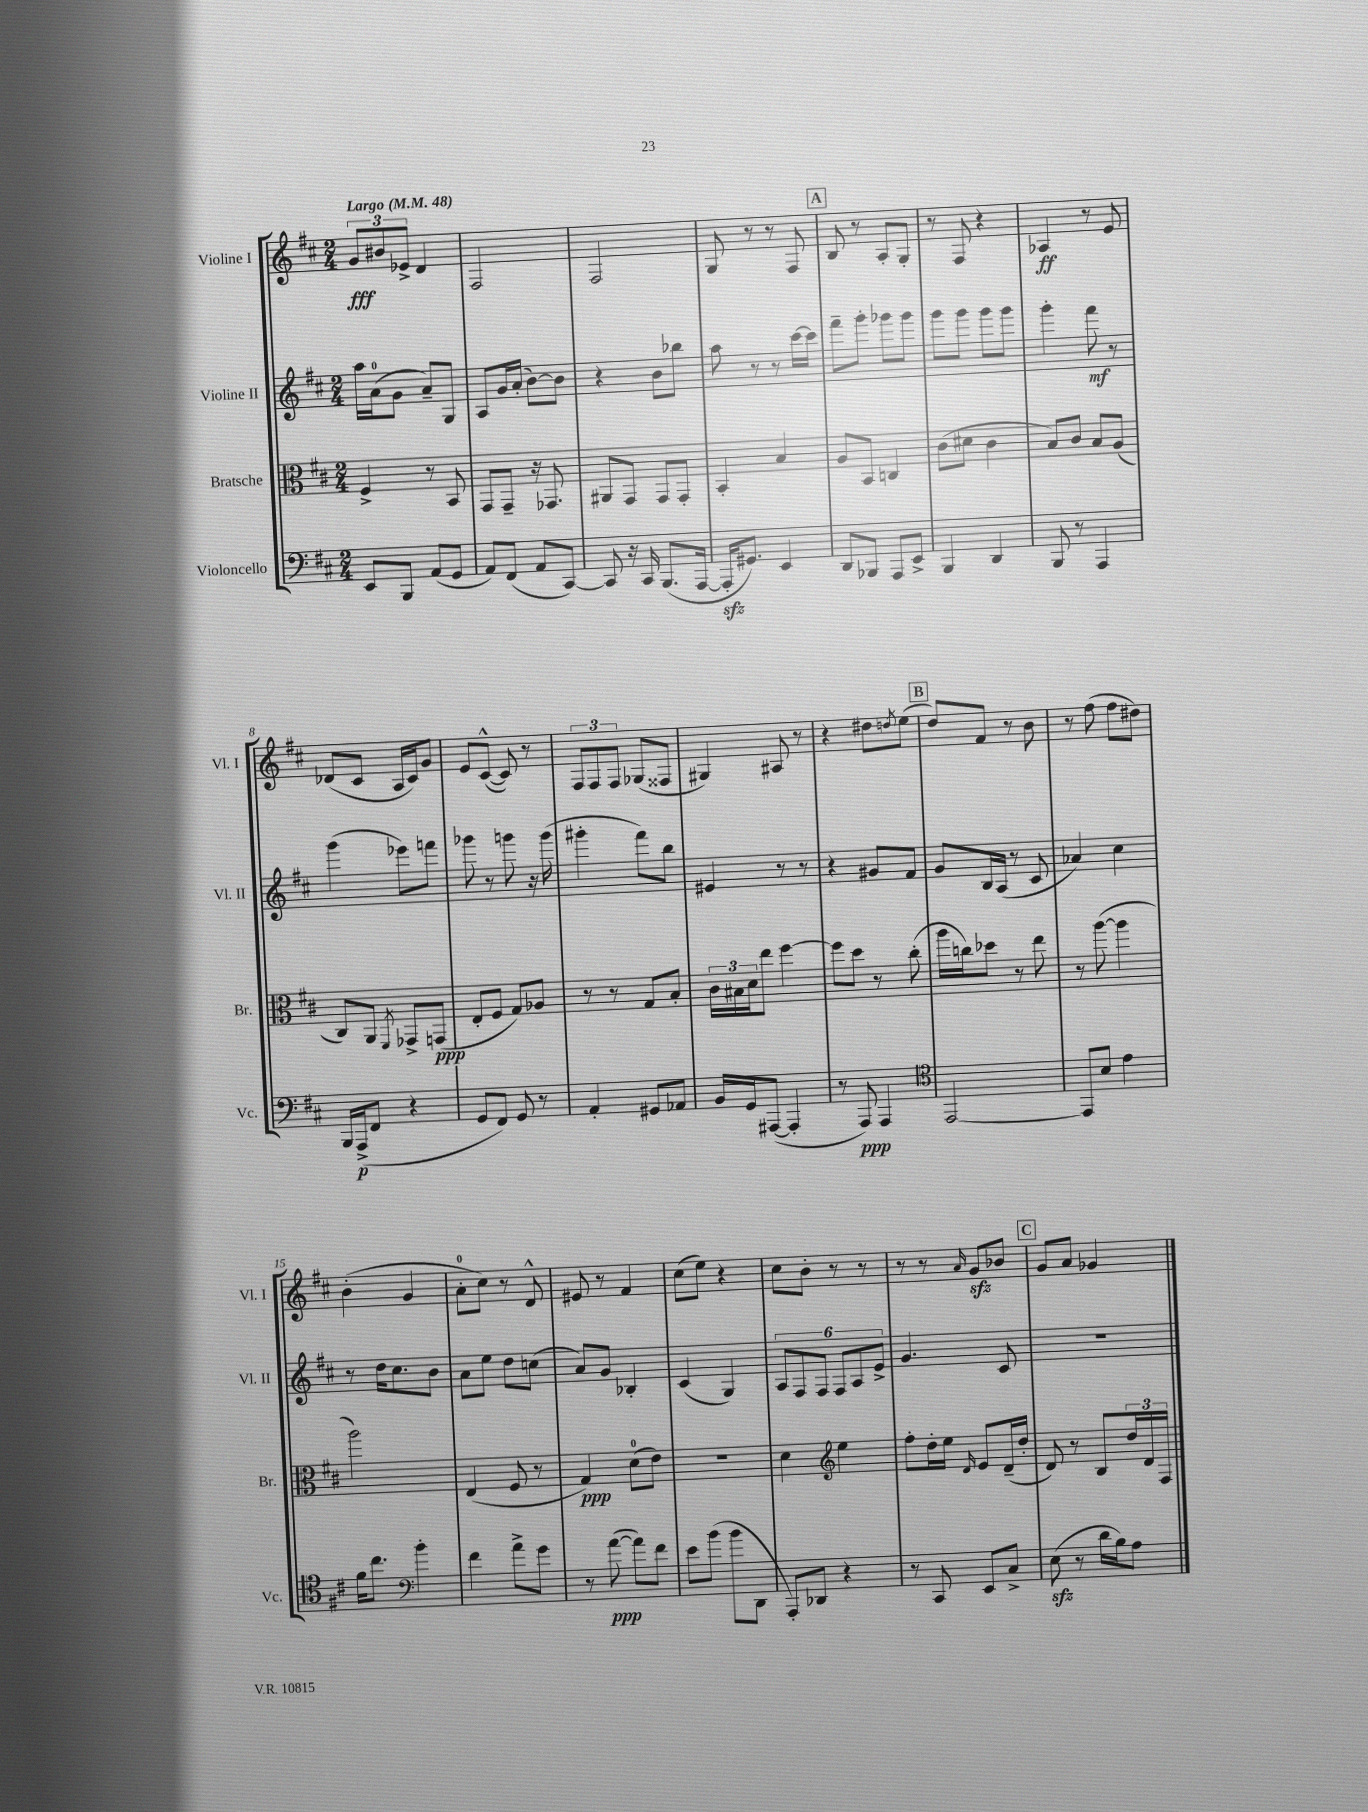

**kern	**dynam	**kern	**dynam	**kern	**dynam	**kern	**dynam
*part4	*part4	*part3	*part3	*part2	*part2	*part1	*part1
*staff4	*staff4	*staff3	*staff3	*staff2	*staff2	*staff1	*staff1
*I"Violoncello	*	*I"Bratsche	*	*I"Violine II	*	*I"Violine I	*
*I'Vc.	*	*I'Br.	*	*I'Vl. II	*	*I'Vl. I	*
*clefF4	*	*clefC3	*	*clefG2	*	*clefG2	*
*k[f#c#]	*	*k[f#c#]	*	*k[f#c#]	*	*k[f#c#]	*
*M2/4	*	*M2/4	*	*M2/4	*	*M2/4	*
*MM48	*	*MM48	*	*MM48	*	*MM48	*
=1	=1	=1	=1	=1	=1	=1	=1
!	!	!	!	!	!	!LO:TX:a:B:t=Largo	!
8EE/L	.	4F#^/	.	16aa\LL	.	12g/L	fff
.	.	.	.	(16a\J	.	.	.
.	.	.	.	.	.	12b#X/	.
8BBB/J	.	.	.	8g\J	.	.	.
.	.	.	.	.	.	12e-X^/J	.
(8AA/L	.	8r	.	8a~/L)	.	4d/	.
8GG/J	.	8BB/	.	8G/J	.	.	.
=2	=2	=2	=2	=2	=2	=2	=2
8AA/L)	.	8GG/L	.	8A/L	.	2F#/	.
(8FF#/J	.	8GG~/J	.	16g/L	.	.	.
.	.	.	.	(16a'/JJ	.	.	.
8AA/L	.	16r	.	[8b\L)	.	.	.
.	.	8.GG-X/	.	.	.	.	.
[8CC#/J)	.	.	.	8b\J]	.	.	.
=3	=3	=3	=3	=3	=3	=3	=3
8CC#/]	.	8AA#X/L	.	4r	.	2F#/	.
16r	.	8GG/J	.	.	.	.	.
16CC#/	.	.	.	.	.	.	.
(8.BBB/L	.	8GG/L	.	8b\L	.	.	.
.	.	8GG'/J	.	8bb-X\J	.	.	.
[16AAA/Jk	.	.	.	.	.	.	.
=4	=4	=4	=4	=4	=4	=4	=4
16AAAzz'/KL]	.	4BB'/	.	8aa\	.	8G/	.
8.GG#X/J)	.	.	.	.	.	.	.
.	.	.	.	8r	.	8r	.
4EE/	.	4B/	.	8r	.	8r	.
.	.	.	.	[16ccc#\LL	.	8F#/	.
.	.	.	.	16ccc#\JJ]	.	.	.
!!LO:REH:place=s1:t=A
=5	=5	=5	=5	=5	=5	=5	=5
8DD/L	.	8A/L	.	8fff#~\L	.	8B/	.
8BBB-X/J	.	8BB/J	.	8ggg'\J	.	8r	.
8AAA/L	.	4Cn/	.	8ggg-X\L	.	8A'/L	.
8EE^/J	.	.	.	8ggg-\J	.	8G'/J	.
=6	=6	=6	=6	=6	=6	=6	=6
4BBB/	.	(8c#\L	.	8ggg\L	.	8r	.
.	.	8d#X\J	.	8ggg\J	.	8F#/	.
4DD/	.	4c#\	.	8ggg\L	.	4r	.
.	.	.	.	8ggg\J	.	.	.
=7	=7	=7	=7	=7	=7	=7	=7
8BBB/	.	8B/L)	.	4ggg'\	.	4A-X/	ff
8r	.	8c#/J	.	.	.	.	.
4AAA/	.	8B/L	.	8fff#\	mf	8r	.
.	.	(8A/J	.	8r	.	8e/	.
!!LO:LB:g=z
=8	=8	=8	=8	=8	=8	=8	=8
16BBB/LL	.	8C#/L)	.	(4ggg\	.	(8d-X/L	.
(16AAA^/J	p	.	.	.	.	.	.
8FF#/J	.	8AA/J	.	.	.	8c#/J	.
.	.	8qFF#/	.	.	.	.	.
4r	.	8GG-X^/L	.	8eee-X\L)	.	16A/LL	.
.	.	.	.	.	.	16c#/J)	.
.	.	(8GGn/J	ppp	8fffn\J	.	8g/J	.
=9	=9	=9	=9	=9	=9	=9	=9
8GG/L	.	8E'/L	.	8ggg-X\	.	8e/L	.
8FF#/J)	.	8F#/J	.	8r	.	([8c#^^/J	.
8GG/	.	8G/L)	.	8gggn\	.	8c#/])	.
8r	.	8A-X/J	.	16r	.	8r	.
.	.	.	.	(16ggg\	.	.	.
=10	=10	=10	=10	=10	=10	=10	=10
4AA'/	.	8r	.	4ggg#X'\	.	12F#/L	.
.	.	.	.	.	.	12F#/	.
.	.	8r	.	.	.	.	.
.	.	.	.	.	.	12F#/J	.
8GG#X/L	.	8G/L	.	8fff#\L)	.	(8G-X/L	.
8AA-X/J	.	8B'/J	.	8bb\J	.	8F##X/J	.
=11	=11	=11	=11	=11	=11	=11	=11
16BB/LL	.	24c#\LL	.	4e#X/	.	4G#X/)	.
.	.	24B#X\	.	.	.	.	.
16GG/J	.	.	.	.	.	.	.
.	.	24d\J	.	.	.	.	.
([8AAA#X/J	.	8ee\J	.	.	.	.	.
4AAA#'/]	.	[4ff#\	.	8r	.	8A#X/	.
.	.	.	.	8r	.	8r	.
=12	=12	=12	=12	=12	=12	=12	=12
8r	.	8ff#\L]	.	4r	.	4r	.
8AAA/)	ppp	8dd\J	.	.	.	.	.
4AAA/	.	8r	.	8g#X/L	.	8dd#X\L	.
.	.	.	.	.	.	8qddn/	.
.	.	(8cc#'\	.	8f#/J	.	(8ee\J	.
!!LO:REH:place=s1:t=B
=13	=13	=13	=13	=13	=13	=13	=13
*clefC4	*	*	*	*	*	*	*
[2EE/	.	16aa\LL	.	8g/L	.	8dd/L)	.
.	.	16ccn\J)	.	.	.	.	.
.	.	8dd-X\J	.	16B/L	.	8f#/J	.
.	.	.	.	(16A/JJ	.	.	.
.	.	8r	.	8r	.	8r	.
.	.	8ee\	.	8c#/	.	8b\	.
=14	=14	=14	=14	=14	=14	=14	=14
8EE/L]	.	8r	.	4a-X/)	.	8r	.
8B/J	.	([8aa\	.	.	.	(8ff#\	.
4e\	.	4aa\]	.	4cc#\	.	8ff#\L	.
.	.	.	.	.	.	8dd#X\J)	.
!!LO:LB:g=z
=15	=15	=15	=15	=15	=15	=15	=15
16f#\KL	.	2aa\)	.	8r	.	(4b'\	.
8.cc#\J	.	.	.	.	.	.	.
.	.	.	.	16dd\KL	.	.	.
.	.	.	.	8.cc#\	.	.	.
*clefF4	*	*	*	*	*	*	*
4b'\	.	.	.	.	.	4g/	.
.	.	.	.	8b\J	.	.	.
=16	=16	=16	=16	=16	=16	=16	=16
4f#\	.	(4E/	.	8a\L	.	8a'\L	.
.	.	.	.	8ee\J	.	8cc#\J)	.
8a^\L	.	8F#/	.	8dd\L	.	8r	.
8g\J	.	8r	.	(8ccn\J	.	8d^^/	.
=17	=17	=17	=17	=17	=17	=17	=17
8r	.	4G/)	ppp	8a/L)	.	8e#X/	.
([8a\	ppp	.	.	8g/J	.	8r	.
8a\L])	.	(8d\L	.	4B-X'/	.	4f#/	.
8f#\J	.	8e\J)	.	.	.	.	.
=18	=18	=18	=18	=18	=18	=18	=18
8e\L	.	2r	.	(4c#/	.	(8cc#\L	.
(8b\J	.	.	.	.	.	8ee\J)	.
8b\L	.	.	.	4G/)	.	4r	.
8DD\J	.	.	.	.	.	.	.
=19	=19	=19	=19	=19	=19	=19	=19
8AAA'/L)	.	4d\	.	12A/L	.	8cc#\L	.
.	.	.	.	12F#/	.	.	.
8DD-X/J	.	.	.	.	.	8b'\J	.
.	.	.	.	12F#/J	.	.	.
*	*	*clefG2	*	*	*	*	*
4r	.	4ee\	.	12F#/L	.	8r	.
.	.	.	.	12A/	.	.	.
.	.	.	.	.	.	8r	.
.	.	.	.	12e^/J	.	.	.
=20	=20	=20	=20	=20	=20	=20	=20
8r	.	8ff#'\L	.	4.g/	.	8r	.
8CC#/	.	16dd'\L	.	.	.	8r	.
.	.	16ee\JJ	.	.	.	.	.
.	.	16qqd/	.	.	.	16qqa/	.
8EE/L	.	8e/L	.	.	.	8gzz/L	.
8C#^/J	.	(16d~/L	.	8c#/	.	8b-X/J	.
.	.	16dd'/JJ	.	.	.	.	.
!!LO:REH:place=s1:t=C
=21	=21	=21	=21	=21	=21	=21	=21
(8Ezz\	.	8d/)	.	2r	.	8g/L	.
8r	.	8r	.	.	.	8a/J	.
16d\LL	.	8B/L	.	.	.	4g-X/	.
16B\J)	.	.	.	.	.	.	.
8A\J	.	24dd/L	.	.	.	.	.
.	.	24d/	.	.	.	.	.
.	.	24F#/JJ	.	.	.	.	.
==	==	==	==	==	==	==	==
*-	*-	*-	*-	*-	*-	*-	*-
